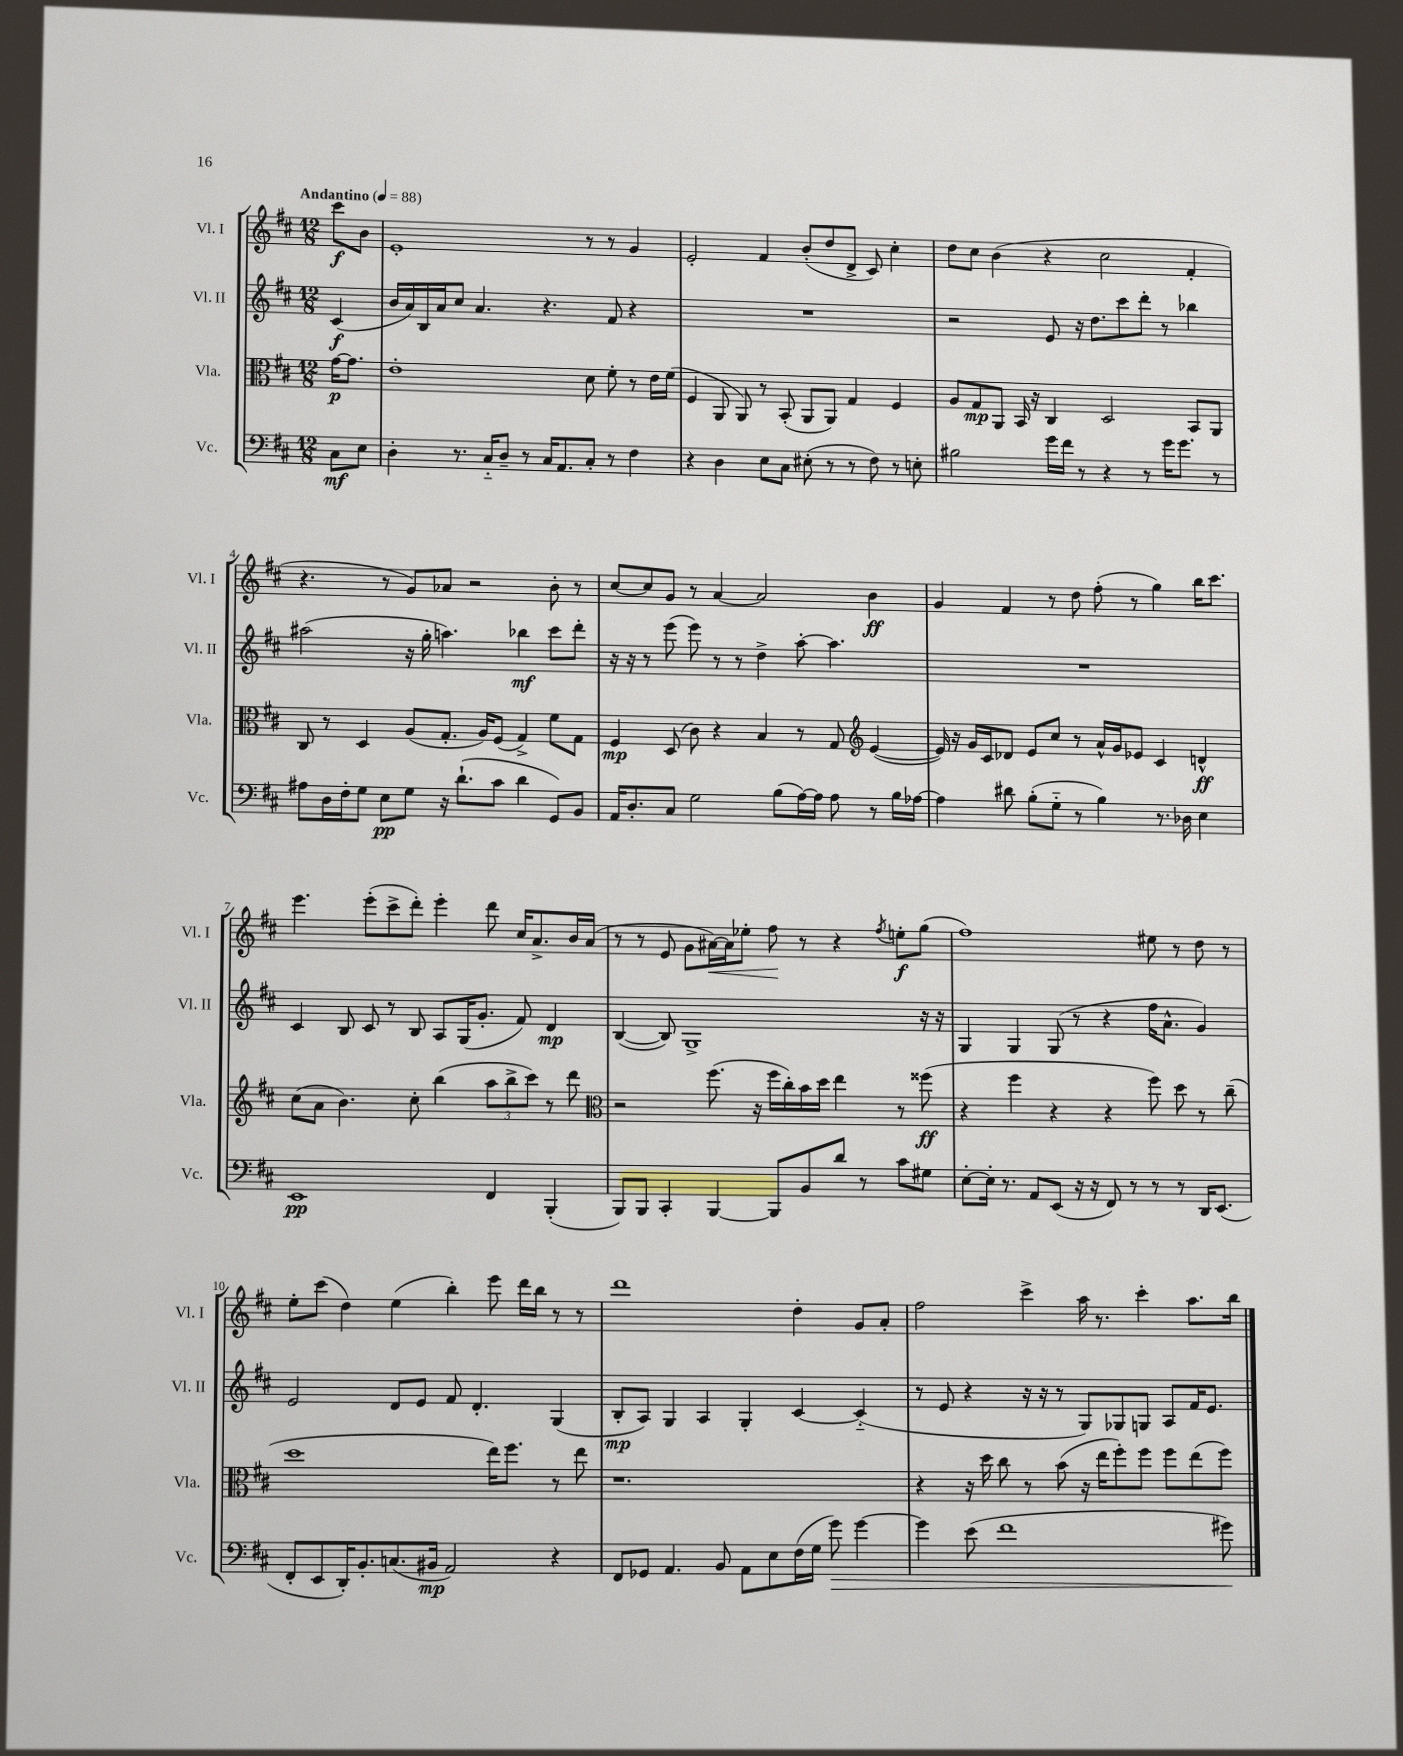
<<
\new StaffGroup <<
\new Staff = "s0" \with { instrumentName = "Vl. I" shortInstrumentName = "Vl. I" } {
    \clef treble \key d \major \numericTimeSignature \time 12/8 \partial 4 \tempo "Andantino" 4 = 88
    cis'''8\f b'8 |
    e'1-. r8 r8 g'4 |
    e'2-. fis'4 b'8-.( d''8 d'8-> cis'8) cis''4-. |
    d''8 cis''8 b'4( r4 cis''2 fis'4-. |
    r4. r8 g'8) aes'8 r2 b'8-. r8 |
    cis''8~ cis''8 g'8 r8 a'4~ a'2 b'4\ff |
    g'4 fis'4 r8 d''8 fis''8-.( r8 g''4) b''16 cis'''8. |
    e'''4. e'''8-.( cis'''8-> d'''8-.) e'''4-. d'''8 cis''16 a'8.-> b'16 a'16( |
    r8 r8 e'8 g'8 ais'16~\<) ais'16 ees''8-. fis''8\! r8 r4 \acciaccatura { fis''8 } e''8-.\f g''8( |
    fis''1) eis''8 r8 d''8 r8 |
    e''8-. cis'''8( d''4) e''4( b''4-.) e'''8 d'''16 b''16 r8 r8 |
    d'''1 d''4-. g'8 a'8-. |
    fis''2 cis'''4-> a''16 r8. cis'''4-. a''8. b''16 \bar "|." |
}
\new Staff = "s1" \with { instrumentName = "Vl. II" shortInstrumentName = "Vl. II" } {
    \clef treble \key d \major \numericTimeSignature \time 12/8 \partial 4
    cis'4\f( |
    b'16 a'16) b16 a'16 cis''8 a'4. r4. fis'8 r4 |
    R1. |
    r2 e'8 r16 d''8. cis'''8 d'''8-. r8 bes''4 |
    ais''2( r16 g''16-. a''4.) bes''4\mf cis'''8 d'''8-. |
    r16 r16 r8 e'''8( e'''8) r8 r8 d''4-> a''8~-. a''4. |
    R1. |
    cis'4 b8 cis'8 r8 b8 a8 g16( g'8.-. fis'8) d'4\mp |
    b4~( b8) g1-> r16 r16 |
    g4 g4 g8( r8 r4 fis''16 a'8.-^ g'4) |
    e'2 d'8 e'8 fis'8 d'4.-. g4( |
    b8-.\mp a8) g4 a4 g4-. cis'4~ cis'4-_( |
    r8 e'8 r4 r16 r16 r8 g8) ges8 g8 a8 fis'16 e'8. \bar "|." |
}
\new Staff = "s2" \with { instrumentName = "Vla." shortInstrumentName = "Vla." } {
    \clef alto \key d \major \numericTimeSignature \time 12/8 \partial 4
    g'16~\p g'8. |
    e'1-. d'8 fis'8-. r8 e'16 fis'16( |
    fis4 a,8 a,8) r8 b,8-.( a,8 a,8) g4 fis4 |
    a8 g8\mp a,8 b,16 r16 cis4 d2 b,8 a,8 |
    cis8 r8 d4 a8( g8.-. a16) fis8( g4->) fis'8 g8 |
    fis4\mp d8( cis'8) r4 b4 r8 g8 \clef treble e'4~( |
    e'16) r16 g'16 cis'16 des'8 e'8 cis''8 r8 a'16-^ g'16 ees'8 cis'4 d'4-^\ff |
    cis''8( a'8 b'4.) cis''8-. b''4( \tuplet 3/2 { a''8 b''8-> cis'''8) } r8 d'''8 |
    \clef alto r2 fis''8.( r16 fis''16 cis''16-.) b'16 d''16 e''4 r8 fisis''8\ff( |
    r4 fis''4 r4 r4 fis''8) d''8 r8 cis''8--( |
    d''1 e''16) fis''8. r8 e''8 |
    r1. |
    r4 r16 d''16 cis''8 r8 b'8( r16 e''16 fis''8-.) fis''8 fis''8 e''8( fis''8) \bar "|." |
}
\new Staff = "s3" \with { instrumentName = "Vc." shortInstrumentName = "Vc." } {
    \clef bass \key d \major \numericTimeSignature \time 12/8 \partial 4
    cis8\mf e8 |
    d4-. r8. cis16-_ d8-- r8 cis16 a,8. cis8-. r8 fis4 |
    r4 d4 e8 cis8 eis8-.( r8 r8 fis8) r8 e8-. |
    bis2 g'16 fis'16 r8 r4 r8 g'16 g'8. r8 |
    ais8 d16 fis16-. g8 e8\pp g8 r16 d'8.-!( cis'8 d'4 g,8) b,8 |
    a,16 d8.-. cis8 g2 b8( a16~) a16 a8 r8 b16 aes16~ |
    aes4 dis'8 b8-.( g8-_ r8 b4) r8. des16 e4 |
    e,1\pp fis,4 b,,4-.( |
    b,,8) b,,8 cis,4-. b,,4~ b,,8 b,8 d'8 r8 cis'8 gis8 |
    e8~-. e16-. r8. a,8 e,8( r16 r16 fis,8) r8 r8 r8 d,16 e,8.( |
    fis,8-. e,8 d,16-.) b,8.-. c8.( bis,16\mp a,2) r4 |
    fis,8 ges,8 a,4. b,8 a,8 e8 fis16( g16 g'8\>) g'4~ |
    g'4 e'8( fis'1 gis'8\!) \bar "|." |
}
>>
>>
